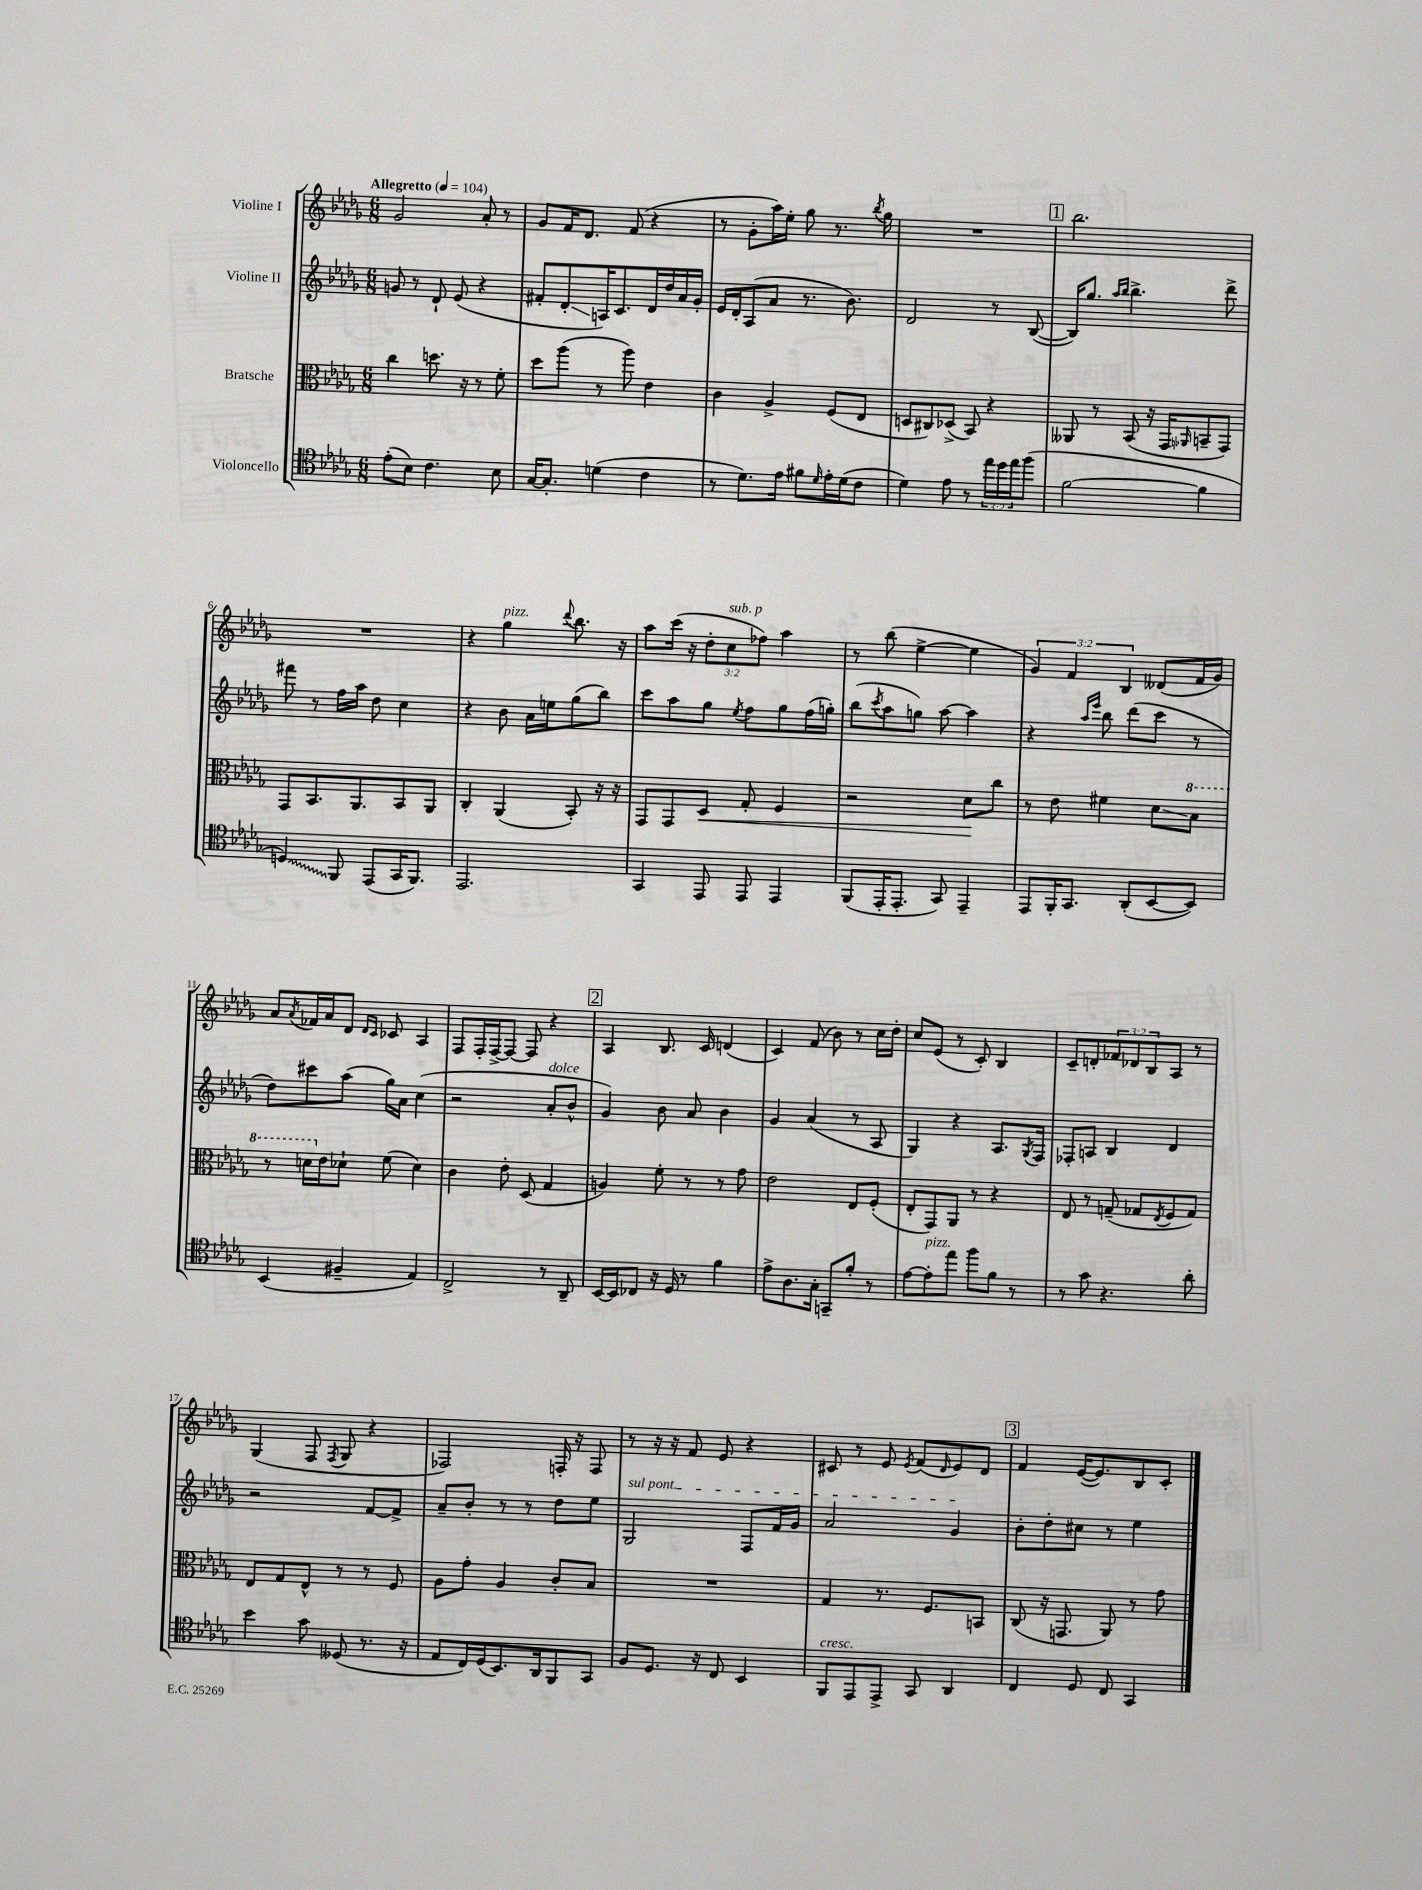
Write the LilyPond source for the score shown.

<<
\new StaffGroup <<
\new Staff = "s0" \with { instrumentName = "Violine I" } {
    \clef treble \key des \major \numericTimeSignature \time 6/8 \override Staff.TupletNumber.text = #tuplet-number::calc-fraction-text \tempo "Allegretto" 4 = 104
    ges'2 aes'8-. r8 |
    ges'8 f'16 des'8. f'8( r4 |
    r8 ges'8-. aes''16) ees''16-. ges''8 r8. \acciaccatura { bes''8 } ges''16 |
    R2. |
    \mark \markup { \box "1" } bes''2. |
    R2. |
    r4 ges''4^\markup { \italic "pizz." } \appoggiatura { des'''8 } bes''8. r16 |
    aes''8 c'''16( r16 \tuplet 3/2 { des''8-. c''8^\markup { \italic "sub. p" } fes''8) } aes''4 |
    r8 bes''8( ees''4~-> ees''4 |
    \tuplet 3/2 { ges'4) f'4 bes4 } deses'8( f'16 ges'16) |
    aes'8 \acciaccatura { aes'8 } fes'16 aes'16 des'8 \grace { des'16 c'16 } ces'8 aes4 |
    f8 f16-. f16~-> f8~ f8 r4 |
    \mark \markup { \box "2" } aes4 bes8. c'16 d'4( |
    c'4) f'8( bes'8) r8 c''16 des''16-. |
    c''8 ees'8( r8 c'8-.) bes4 |
    c'8-- d'8-. \tuplet 3/2 { fes'8 des'8 bes8 } aes8 r8 |
    ges4( f8 \acciaccatura { f8 } ges8 r4 |
    fes2) f16-. r16 f8 |
    r8 r16 r16 f'8 ees'8 r4 |
    cis'8 r8 ees'8 \acciaccatura { ees'8 } f'8( \grace { des'16 } ees'8) des'8 |
    \mark \markup { \box "3" } f'4 ees'16~( ees'8.) bes8 c'8-. \bar "|." |
}
\new Staff = "s1" \with { instrumentName = "Violine II" } {
    \clef treble \key des \major \numericTimeSignature \time 6/8
    g'8 r8 des'8-! ees'8( r4 |
    fis'8-. des'8-.\glissando a16) c'8. des'16 des''16 aes'16 ges'16-. |
    ees'16 des'16-. aes8( aes'8 r8. bes'8.) |
    des'2 r8 bes8~( |
    \mark \markup { \box "1" } bes16) ges''8. \grace { aes''16 bes''16 } bes''4.-> des'''8-> |
    fis'''8 r8 f''16 aes''16 des''8 c''4 |
    r4 bes'8 aes'16 e''16 ges''8( bes''8) |
    c'''8 aes''8 ges''8 \acciaccatura { ees''8 } f''8 ges''8 f''16( g''16-.) |
    bes''8( \acciaccatura { c'''8 } aes''8 g''8) aes''8~ aes''4 |
    r4 \grace { aes''16 ees'''16 } bes''8 des'''8( c'''8 r8 |
    des''8) cis'''8 aes''8( ges''16) aes'16 c''4( |
    r2 aes'8-.^\markup { \italic "dolce" } bes'8-^ |
    \mark \markup { \box "2" } ges'4) bes'8 aes'8 bes'4 |
    ges'4 aes'4( r8 aes8 |
    ges4) r4 aes8. \acciaccatura { ges8 } f16 |
    fes8-. a8 bes4 des'4 |
    r2 f'8~ f'8-> |
    aes'8-- bes'8-. r8 r8 des''8 ees''8 |
    \once \override TextSpanner.bound-details.left.text = \markup { \italic "sul pont." } ges2\startTextSpan f8 f'16 ges'16 |
    aes'2 ges'4\stopTextSpan |
    \mark \markup { \box "3" } bes'8-. des''8-. cis''8 r8 ees''4 \bar "|." |
}
\new Staff = "s2" \with { instrumentName = "Bratsche" } {
    \clef alto \key des \major \numericTimeSignature \time 6/8
    c''4 d''8. r16 r8 f'8-. |
    des''8 aes''8( r8 aes''8) ees'4 |
    c'4 aes4-> f8( ees8 |
    d8 cis8) des8->( bes,8) r4 |
    \mark \markup { \box "1" } aeses,8 r8 bes,8( r16 ges,16 \grace { aes,16 } b,8-- ges,8) |
    ges,8 bes,8. aes,8. bes,8 aes,8 |
    c4-. aes,4( bes,8-.) r16 r16 |
    ges,8 ges,8 des8\< ges8-. f4 |
    r2 des'8\! c''8 |
    r8 ees'8 fis'4 des'8\glissando \ottava #1 bes'8 |
    r8 d''16 \ottava #0 ees'16 des'!8-! f'8( des'4) |
    c'4 ees'8-. des8( ges4 |
    \mark \markup { \box "2" } a4) f'8-. r8 r8 ges'8 |
    ees'2 ees8 f8-.( |
    ees8-. ges,8) aes,8 r8 r4 |
    ees8 r8 g8--( ges8 \acciaccatura { ees8 } f8 ges8) |
    ees8 ges8 ees8-^ r8 r8 f8 |
    aes8 ges'8-. aes4 c'8-. bes8 |
    R2. |
    ges4 r8. f8. b,8 |
    \mark \markup { \box "3" } c8( r16 g,8. aes,8) r8 ges'8 \bar "|." |
}
\new Staff = "s3" \with { instrumentName = "Violoncello" } {
    \clef tenor \key des \major \numericTimeSignature \time 6/8 \override Staff.TupletNumber.text = #tuplet-number::calc-fraction-text
    ees'8-.( bes8) c'4. bes8 |
    ges16~ ges8.-. d'4( c'4 |
    r8 des'8.) ees'16 fis'8 \grace { des'16 } ees'16-. des'16( c'8 |
    des'4) ees'8 r8 \tuplet 3/2 { ees''16 des''16 ees''16 } f''8( |
    \mark \markup { \box "1" } f'2~ f'4 |
    \once \override Glissando.style = #'zigzag d4\glissando) f,8 ees,8( ges,16 f,8.) |
    ees,2. |
    ges,4 ees,8 ees,8 ees,4 |
    f,8( ees,16-. ees,8.-. ges,8) ees,4-- |
    ees,8 f,16-. ges,8. aes,8-.( bes,8~ bes,8) |
    bes,4( fis4-- ees4) |
    c2-> r8 aes,8-- |
    \mark \markup { \box "2" } bes,16~ bes,16 ces8 r16 des16 r8 f'4 |
    ees'8-> aes8. ges16-. g,8-- f'8-. r8 |
    ees'8~ ees'8-.^\markup { \italic "pizz." } ees''8 f''8 f'8 r8 |
    r8 ges'8 r4. aes'8-. |
    bes'4 ges'8 deses8( r8. r16 |
    ees8 c16) des16( bes,8.) aes,16 f,8 ges,8 |
    f8 des8. r16 c8 bes,4 |
    f,8^\markup { \italic "cresc." } ees,8 ees,8-> ges,8 aes,4 |
    \mark \markup { \box "3" } c4 des8 c8 ges,4 \bar "|." |
}
>>
>>
